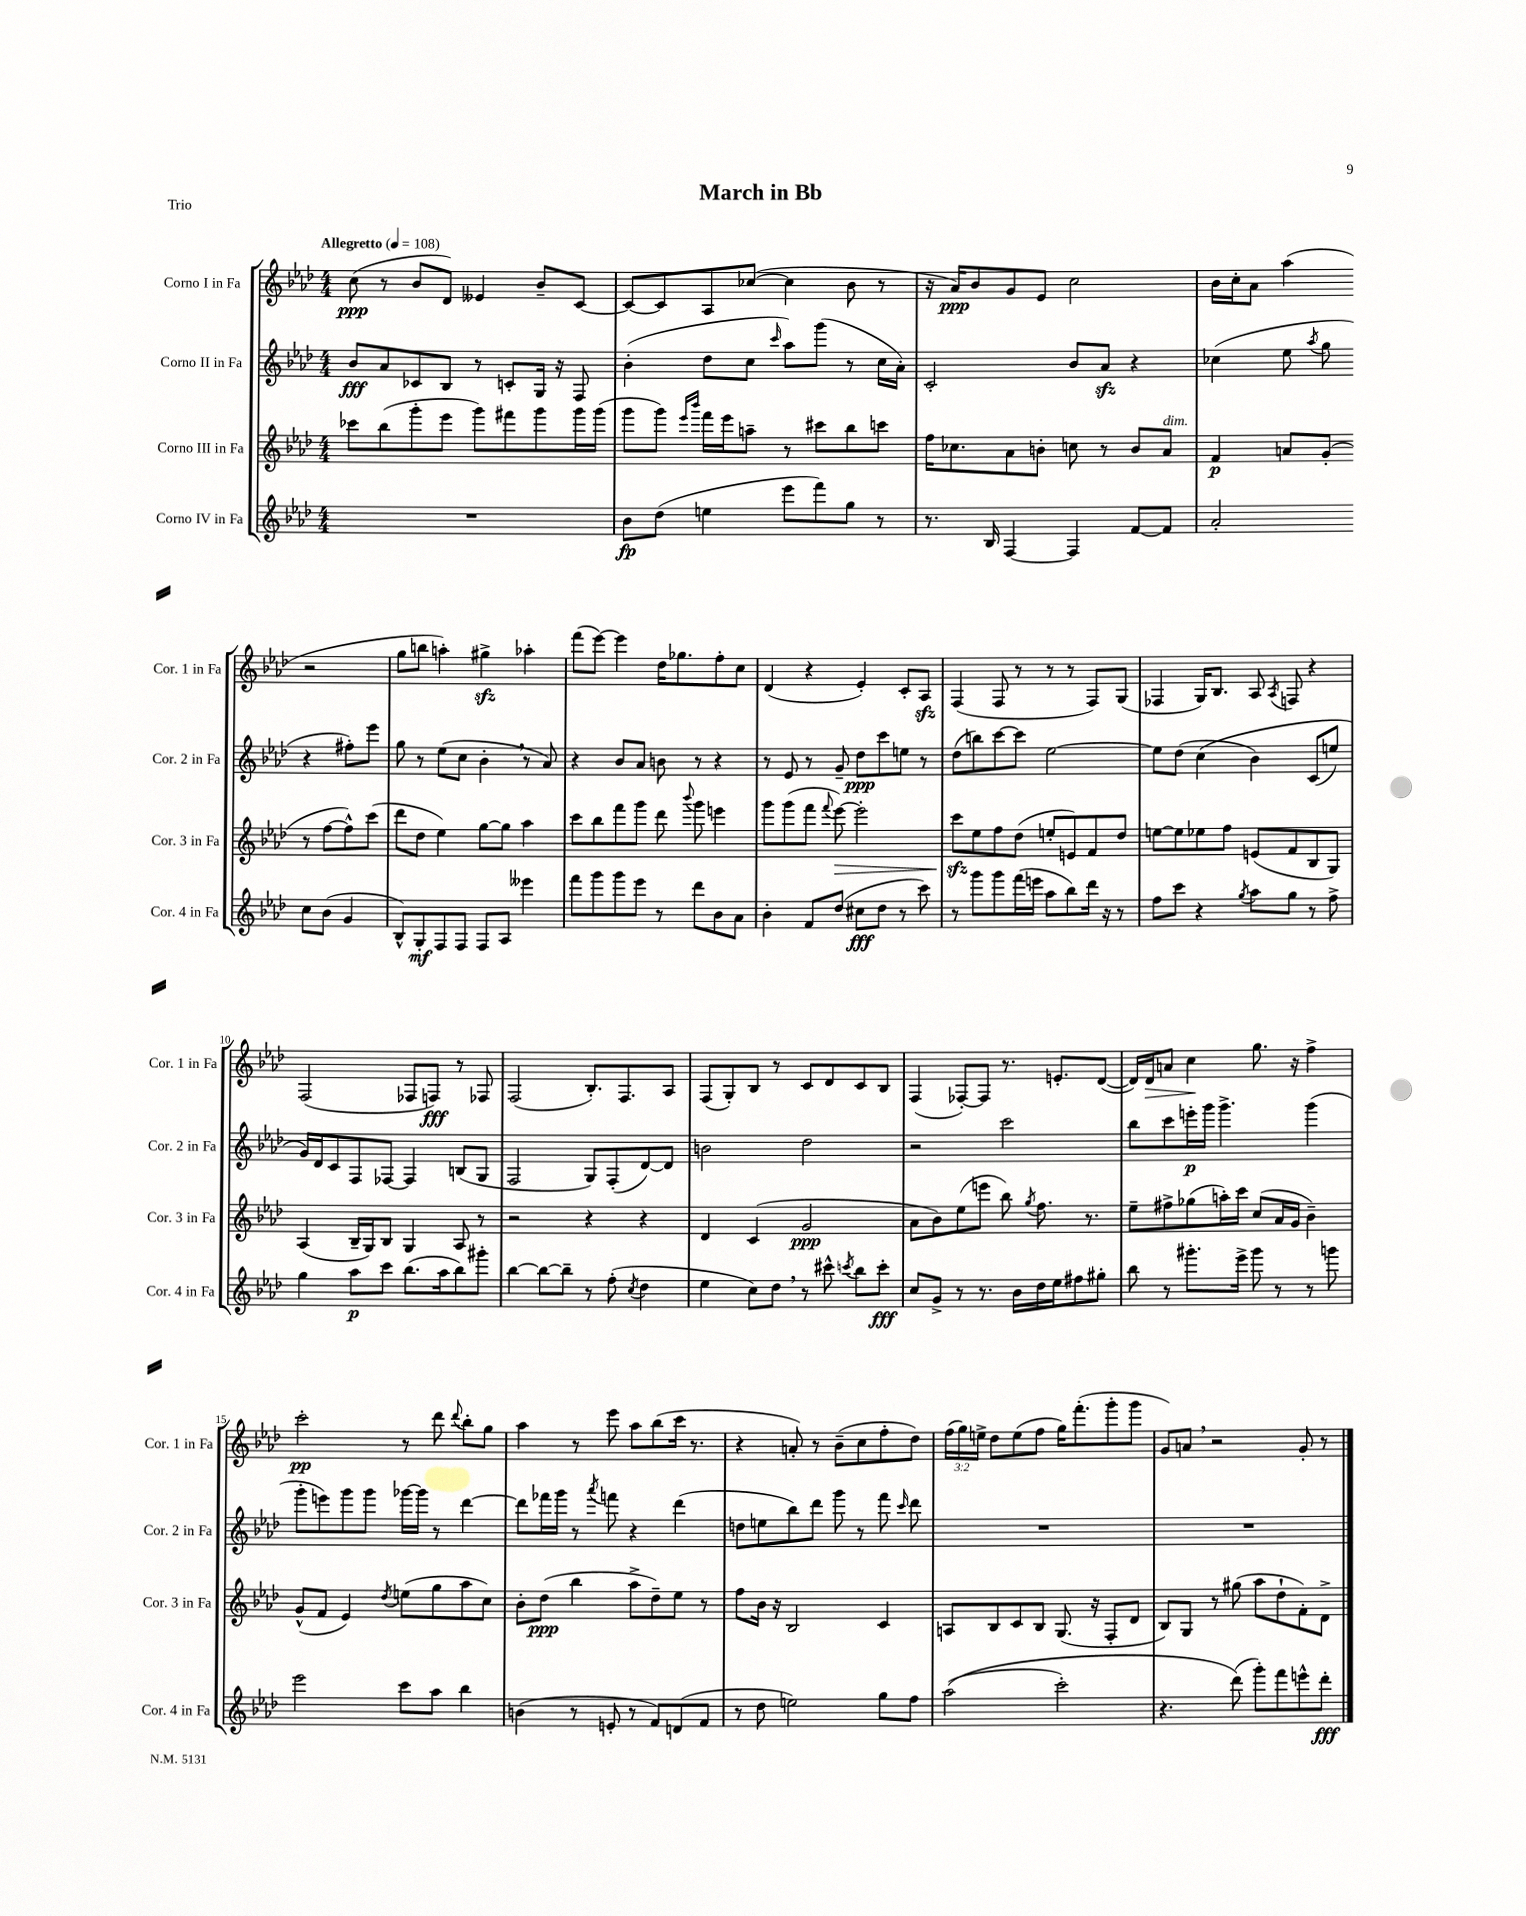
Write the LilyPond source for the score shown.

\header { title = "March in Bb" piece = "Trio" }
<<
\new StaffGroup <<
\new Staff = "s0" \with { instrumentName = "Corno I in Fa" shortInstrumentName = "Cor. 1 in Fa" } {
    \clef treble \key aes \major \numericTimeSignature \time 4/4 \override Staff.TupletNumber.text = #tuplet-number::calc-fraction-text \tempo "Allegretto" 4 = 108
    \autoBeamOff c''8\ppp( r8 bes'8[ des'8]) eeses'4 bes'8[-- c'8]~ |
    c'8[~ c'8 aes8 ces''8]~( ces''4 bes'8 r8 |
    r16 aes'16[\ppp) bes'8 g'8 ees'8] c''2 |
    bes'16[ c''16-. aes'8] aes''4( r2 |
    g''8[ b''8] a''4-.) gis''4->\sfz aes''4-. |
    f'''8[( ees'''8]~) ees'''4 des''16[ ges''8. f''8-. c''8] |
    des'4( r4 ees'4-.) c'8[-. aes8]\sfz |
    f4( f8 r8 r8 r8 f8[) g8]( |
    fes4 g16[) bes8.] aes8 \acciaccatura { aes8 } f8 r4 |
    f2( fes8[ f8]\fff) r8 fes8 |
    f2( bes8.[-.) f8. aes8] |
    f8[( g8-.) bes8] r8 c'8[ des'8 c'8 bes8] |
    f4( fes8[~-.) fes8] r8. e'8.[-. des'8]~( |
    des'16[) des'16\> a'8] c''4\! g''8. r16 f''4-> |
    c'''2-.\pp r8 des'''8 \appoggiatura { des'''8 } bes''8[-. g''8] |
    aes''4 r8 ees'''8 aes''8[ bes''8( c'''16] r8. |
    r4 a'8-.) r8 bes'8[--( c''8 f''8-. des''8]) |
    \tuplet 3/2 { f''16[( g''16) e''16]-> } des''8[ e''8( f''8] g''16[) f'''8.-.( g'''8-. g'''8] |
    g'8[) a'8] \breathe r2 g'8-. r8 \bar "|." |
}
\new Staff = "s1" \with { instrumentName = "Corno II in Fa" shortInstrumentName = "Cor. 2 in Fa" } {
    \clef treble \key aes \major \numericTimeSignature \time 4/4
    \autoBeamOff bes'8[\fff aes'8 ces'8 bes8] r8 c'8[-. g16] r16 f8 |
    bes'4-.( des''8[ c''8] \grace { c'''16 } aes''8[) g'''8]( r8 c''16[ aes'16]-.) |
    c'2-. bes'8[ aes'8]\sfz r4 |
    ces''4( ees''8 \acciaccatura { aes''8 } g''8 r4 fis''8[-.) ees'''8] |
    g''8 r8 ees''8[( c''8] bes'4-. \breathe r8 aes'8) |
    r4 bes'8[ aes'8] b'8 r8 r4 |
    r8 ees'8 r8 g'8-- des''8[\ppp c'''8 e''8] r8 |
    des''8[( b''8) c'''8~ c'''8] ees''2~ |
    ees''8[ des''8]( c''4\( bes'4) c'8[( e''8]) |
    g'16[\) des'16 c'8 f8 fes8]~ fes4 b8[( g8] |
    f2 g8[) f8-.( des'8~) des'8] |
    b'2 des''2 |
    r2 c'''2 |
    bes''8[ c'''8 e'''16-.\p g'''16] g'''4.-> g'''4( |
    g'''8[-. e'''8) g'''8 g'''8] ges'''16[~ ges'''16] r8 des'''4~ |
    des'''8[ fes'''16 g'''16] r8 \acciaccatura { aes'''8 } f'''8 r4 des'''4( |
    d''8[ e''8 bes''8) des'''8] g'''8 r8 f'''8 \grace { c'''16 } des'''8 |
    R1 |
    R1 \bar "|." |
}
\new Staff = "s2" \with { instrumentName = "Corno III in Fa" shortInstrumentName = "Cor. 3 in Fa" } {
    \clef treble \key aes \major \numericTimeSignature \time 4/4
    \autoBeamOff ces'''8[ bes''8( g'''8-. ees'''8] g'''8[) fis'''8 g'''8 g'''16 g'''16]( |
    g'''8[ g'''8]) \grace { ees'''16[ bes'''16] } f'''16[ ees'''16 a''8]-- r8 cis'''8[ bes''8 c'''8] |
    f''16[ ces''8. aes'8 b'8]-. c''8 r8 b'8[ aes'8]^\markup { \italic "dim." } |
    f'4\p a'8[ g'8]-.( r8 f''8[~ f''8-^) c'''8]( |
    des'''8[ des''8] ees''4) g''8[~ g''8] aes''4 |
    c'''8[ bes''8 f'''8 g'''8] des'''8 \appoggiatura { bes'''8 } g'''8 e'''4 |
    g'''8[ g'''8( f'''8] \appoggiatura { f'''8 } ees'''8~\>) ees'''2-. |
    c'''8[\sfz\! ees''8 f''8 des''8]( e''8[-. e'8) f'8 des''8] |
    e''8[~ e''8 ees''8 f''8] e'8[( f'8 bes8 g8]) |
    aes4( bes16[-- g16) bes8] g4 aes8 r8 |
    r2 r4 r4 |
    des'4 c'4( g'2\ppp |
    aes'8[ bes'8) ees''8( e'''8] bes''8) \acciaccatura { g''8 } f''8. r8. |
    ees''8[-- fis''8-> ges''8( a''16-.) c'''16] c''8[( aes'16 g'16] bes'4--) |
    g'8[-^( f'8] ees'4) \acciaccatura { des''8 } e''8[( g''8 aes''8 c''8]) |
    bes'8[-. des''8]\ppp( bes''4 aes''8[-> des''8--) ees''8] r8 |
    f''8[ bes'16] r16 bes2 c'4 |
    a8[ bes8 c'8 bes8] g8.( r16 f8[-. des'8] |
    bes8[) g8] r8 gis''8( aes''8[ des''8-! f'8-.) des'8]-> \bar "|." |
}
\new Staff = "s3" \with { instrumentName = "Corno IV in Fa" shortInstrumentName = "Cor. 4 in Fa" } {
    \clef treble \key aes \major \numericTimeSignature \time 4/4
    \autoBeamOff R1 |
    bes'8[\fp des''8]( e''4 ees'''8[ f'''8) g''8] r8 |
    r8. bes16 f4~ f4 f'8[~ f'8] |
    aes'2-. c''8[ bes'8]( g'4 |
    bes8[-^) g8-.\mf f8 f8] f8[ aes8] eeses'''4 |
    f'''8[ g'''8 g'''8 ees'''8] r8 des'''8[ bes'8 aes'8] |
    bes'4-. f'8[ des''8]( cis''8[\fff des''8] r8 c'''8) |
    r8 g'''8[ g'''8 f'''16( e'''16] aes''8[ bes''8) des'''16] r16 r8 |
    f''8[ c'''8] r4 \acciaccatura { g''8 } aes''8[ g''8] r8 f''8-> |
    g''4 aes''8[\p c'''8] bes''8.[( aes''16 bes''8) gis'''8]-. |
    bes''4~ bes''8[~ bes''8]-- r8 f''8-.( \acciaccatura { c''8 } des''4 |
    ees''4 c''8[) des''8] \breathe r8 cis'''8-^ \acciaccatura { c'''8 } bes''8[ c'''8]-.\fff |
    c''8[ g'8]-> r8 r8. bes'16[ des''16 ees''16 fis''8 gis''8]-. |
    bes''8 r8 gis'''8.[-. ees'''16]-> gis'''8 r8 r8 g'''8 |
    ees'''2 c'''8[ aes''8] bes''4 |
    b'4( r8 e'8-. r8 f'8[) d'8( f'8] |
    r8 des''8 e''2) g''8[ f''8] |
    aes''2(\( c'''2-.) |
    r4. des'''8(\) g'''8[-.) f'''8 e'''8-^ des'''8]-.\fff \bar "|." |
}
>>
>>
